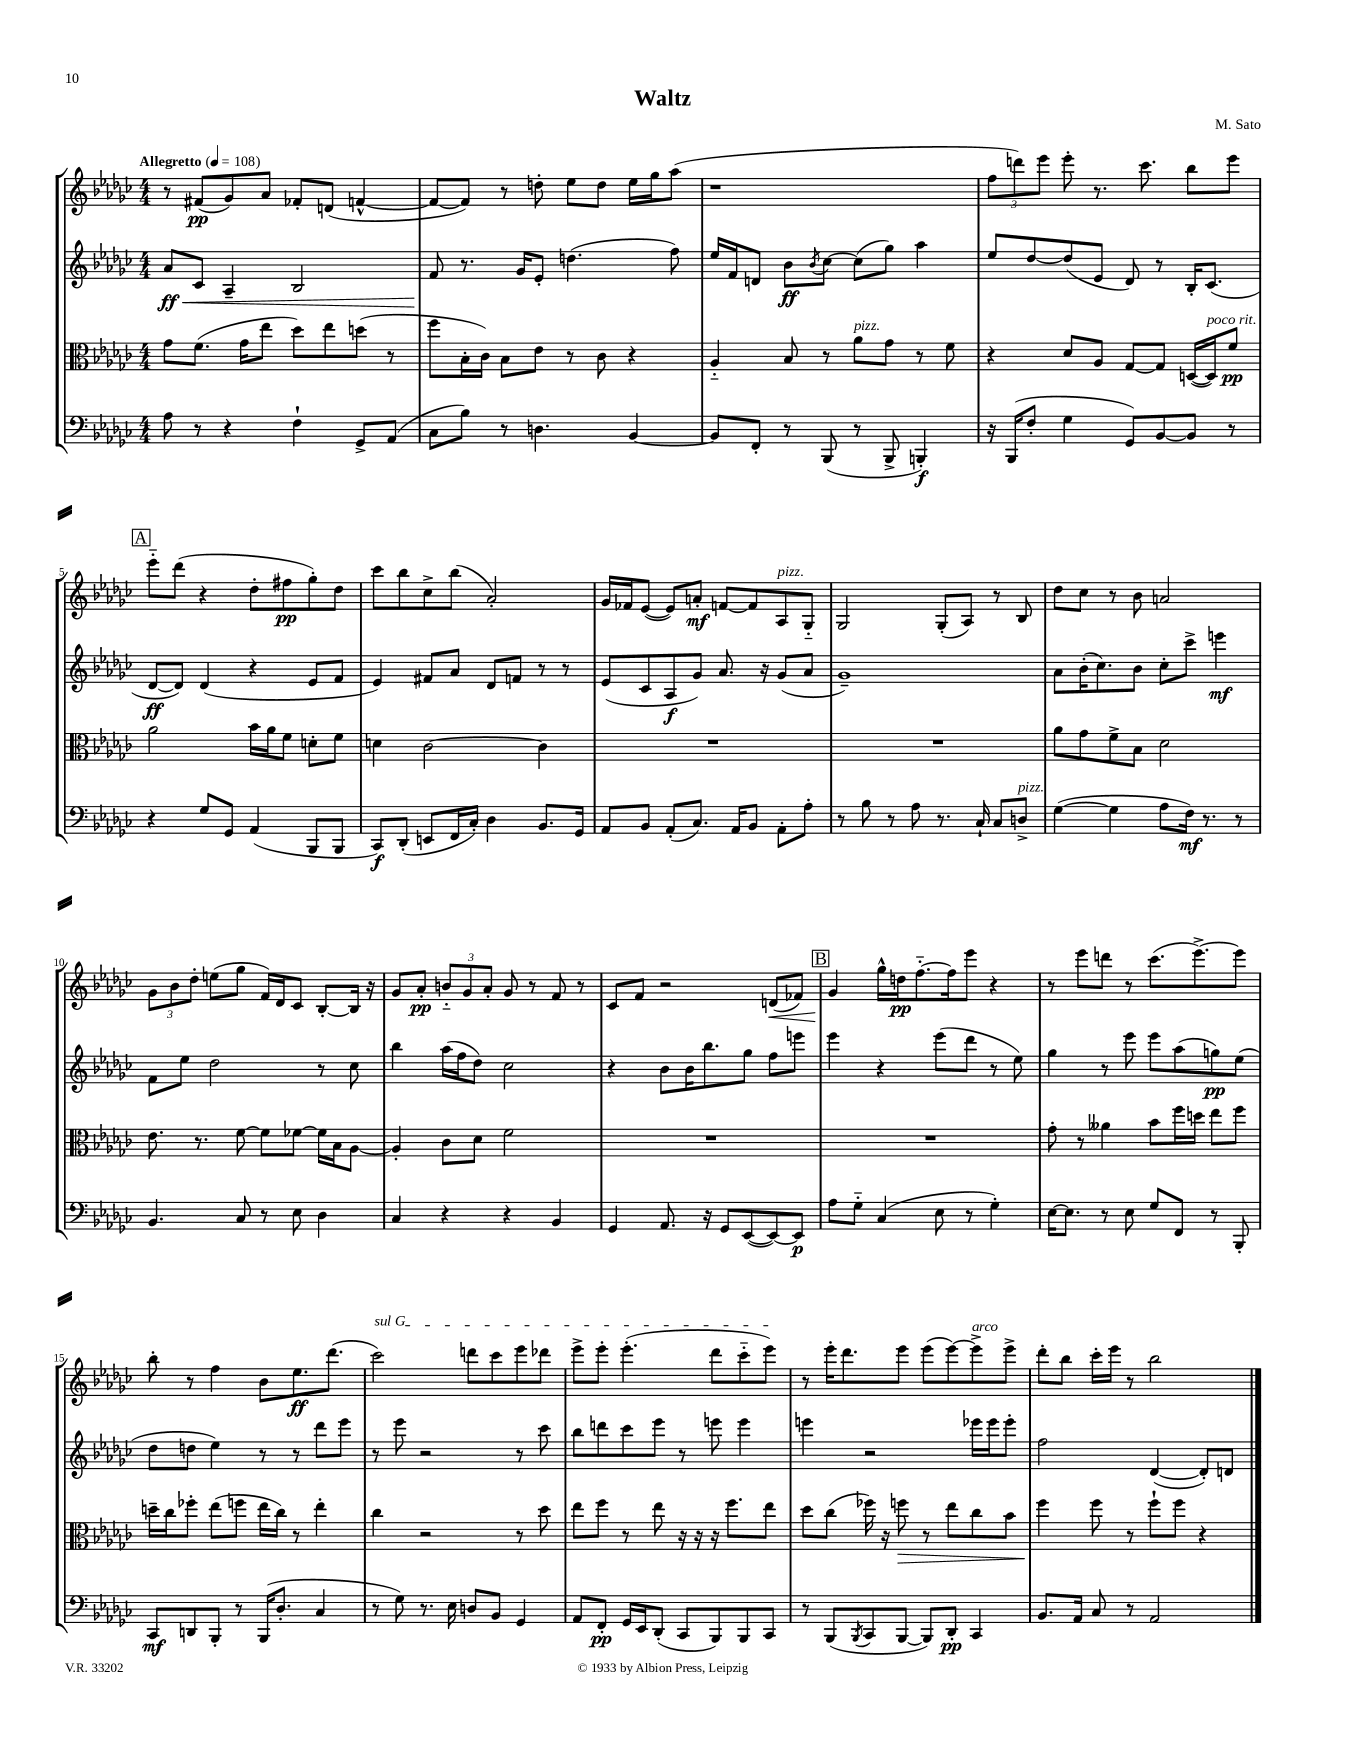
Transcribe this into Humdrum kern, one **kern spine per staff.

**kern	**dynam	**kern	**dynam	**kern	**dynam	**kern	**dynam
*part4	*part4	*part3	*part3	*part2	*part2	*part1	*part1
*staff4	*staff4	*staff3	*staff3	*staff2	*staff2	*staff1	*staff1
*clefF4	*	*clefC3	*	*clefG2	*	*clefG2	*
*k[b-e-a-d-g-c-]	*	*k[b-e-a-d-g-c-]	*	*k[b-e-a-d-g-c-]	*	*k[b-e-a-d-g-c-]	*
*M4/4	*	*M4/4	*	*M4/4	*	*M4/4	*
*MM108	*	*MM108	*	*MM108	*	*MM108	*
=1	=1	=1	=1	=1	=1	=1	=1
!	!	!	!	!	!	!LO:TX:a:B:t=Allegretto	!
!	!	!	!	!	!LO:HP:b	!	!
8A-\	.	8g-\L	.	8a-/L	< ff	8r	.
8r	.	(8.f\J	.	8c-/J	.	(8f#X/L	pp
4r	.	.	.	4A-~/	.	8g-/)	.
.	.	16g-\KL	.	.	.	.	.
.	.	8ee-\J	.	.	.	8a-/J	.
4F`\	.	8dd-\L)	.	2B-/	.	8f-X'/L	.
.	.	8ee-\	.	.	.	(8dn/J	.
8GG-^/L	.	(8ddn\J	.	.	.	[4fn^^/	.
(8AA-/J	.	8r	.	.	.	.	.
=2	=2	=2	=2	=2	=2	=2	=2
8C-\L	.	8ff\L	.	8f/	.	8f/L_	.
8B-\J)	.	16B-'\L	.	8.r	[	8f/J])	.
.	.	16c-\JJ)	.	.	.	.	.
8r	.	8B-\L	.	.	.	8r	.
.	.	.	.	16g-/KL	.	.	.
4.Dn\	.	8e-\J	.	8e-'/J	.	8ddn'\	.
.	.	8r	.	(4.ddn\	.	8ee-\L	.
.	.	8c-\	.	.	.	8dd\J	.
[4BB-/	.	4r	.	.	.	16ee-\LL	.
.	.	.	.	.	.	16gg-\J	.
.	.	.	.	8ff\)	.	(8aa-\J	.
=3	=3	=3	=3	=3	=3	=3	=3
8BB-/L]	.	4A-/	.	16ee-/LL	.	1r	.
.	.	.	.	16f/J	.	.	.
8FF'/J	.	.	.	8dn/J	.	.	.
8r	.	8B-/	.	8b-\L	ff	.	.
.	.	.	.	8qb-/	.	.	.
(8BBB-/	.	8r	.	[8cc-\J	.	.	.
!	!	!LO:TX:a:i:t=pizz.	!	!	!	!	!
8r	.	8a-\L	.	(8cc-\L]	.	.	.
8BBB-^/	.	8g-\J	.	8gg-\J)	.	.	.
4BBBn'/)	f	8r	.	4aa-\	.	.	.
.	.	8f\	.	.	.	.	.
=4	=4	=4	=4	=4	=4	=4	=4
16r	.	4r	.	8ee-/L	.	12ff\L	.
(16BBB-/KL	.	.	.	.	.	.	.
.	.	.	.	.	.	12dddn\)	.
8F'/J	.	.	.	[8dd-/	.	.	.
.	.	.	.	.	.	12eee-\J	.
4G-\	.	8d-/L	.	(8dd-/]	.	8eee-'\	.
.	.	8A-/J	.	8e-/J	.	8.r	.
8GG-/L)	.	[8G-/L	.	8d-/)	.	.	.
.	.	.	.	.	.	8.ccc-\	.
[8BB-/	.	8G-/J]	.	8r	.	.	.
8BB-/J]	.	([16Dn/LL	.	16B-'/KL	.	8bb-\L	.
!	!	!LO:TX:a:i:t=poco rit.	!	!	!	!	!
.	.	16D/J])	.	(8.c-/J	.	.	.
8r	.	8f/J	pp	.	.	8eee-\J	.
!!LO:LB:g=z
!!LO:REH:place=s1:t=A
=5	=5	=5	=5	=5	=5	=5	=5
4r	.	2a-\	.	[8d-/L	ff	8eee-\L	.
.	.	.	.	8d-/J])	.	(8ddd-\J	.
8G-/L	.	.	.	(4d-/	.	4r	.
8GG-/J	.	.	.	.	.	.	.
(4AA-/	.	16b-\LL	.	4r	.	8dd-'\L	.
.	.	16a-\J	.	.	.	.	.
.	.	8f\J	.	.	.	8ff#X\	pp
8BBB-/L	.	8dn'\L	.	8e-/L	.	8gg-'\)	.
8BBB-/J	.	8f\J	.	8f/J	.	8dd-\J	.
=6	=6	=6	=6	=6	=6	=6	=6
8CC-/L)	f	4dn\	.	4e-/)	.	8ccc-\L	.
(8DD-'/J	.	.	.	.	.	8bb-\	.
8EEn/L	.	[2c-\	.	8f#X/L	.	8cc-^\	.
16FF/L	.	.	.	8a-/J	.	(8bb-\J	.
16C-'/JJ)	.	.	.	.	.	.	.
4D-\	.	.	.	8d-/L	.	2a-'/)	.
.	.	.	.	8fn/J	.	.	.
8.BB-/L	.	4c-\]	.	8r	.	.	.
.	.	.	.	8r	.	.	.
16GG-/Jk	.	.	.	.	.	.	.
=7	=7	=7	=7	=7	=7	=7	=7
8AA-/L	.	1r	.	(8e-/L	.	16g-/LL	.
.	.	.	.	.	.	16f-X/J	.
8BB-/J	.	.	.	8c-/	.	([8e-/J	.
(8AA-'/L	.	.	.	8A-/	f	8e-/L])	.
8.C-/J)	.	.	.	8g-/J)	.	8an'/J	mf
.	.	.	.	8.a-/	.	[8fn/L	.
16AA-/KL	.	.	.	.	.	.	.
8BB-/J	.	.	.	.	.	8f/]	.
.	.	.	.	16r	.	.	.
!	!	!	!	!	!	!LO:TX:a:i:t=pizz.	!
8AA-'\L	.	.	.	(8g-/L	.	8A-/	.
8A-'\J	.	.	.	8a-/J	.	8G-/J	.
=8	=8	=8	=8	=8	=8	=8	=8
8r	.	1r	.	1g-~)	.	2G-/	.
8B-\	.	.	.	.	.	.	.
8r	.	.	.	.	.	.	.
8A-\	.	.	.	.	.	.	.
8.r	.	.	.	.	.	(8G-'/L	.
.	.	.	.	.	.	8A-/J)	.
16C-`/	.	.	.	.	.	.	.
8C-/L	.	.	.	.	.	8r	.
!LO:TX:a:i:t=pizz.	!	!	!	!	!	!	!
8Dn^/J	.	.	.	.	.	8B-/	.
=9	=9	=9	=9	=9	=9	=9	=9
([4G-\	.	8a-\L	.	8a-\L	.	8dd-\L	.
.	.	8g-\	.	(16b-'\K	.	8cc-\J	.
.	.	.	.	8.cc-\)	.	.	.
4G-\]	.	8f^\	.	.	.	8r	.
.	.	8B-\J	.	8b-\J	.	8b-\	.
8A-\L	.	2d-\	.	8cc-'\L	.	2an/	.
16F\Jk)	mf	.	.	8ccc-^\J	.	.	.
8.r	.	.	.	.	.	.	.
.	.	.	.	4eeen\	mf	.	.
8r	.	.	.	.	.	.	.
!!LO:LB:g=z
=10	=10	=10	=10	=10	=10	=10	=10
4.BB-/	.	8.e-\	.	8f\L	.	12g-\L	.
.	.	.	.	.	.	12b-\	.
.	.	.	.	8ee-\J	.	.	.
.	.	.	.	.	.	12dd-'\J	.
.	.	8.r	.	.	.	.	.
.	.	.	.	2dd-\	.	(8een\L	.
8C-/	.	[8f\	.	.	.	8gg-\J	.
8r	.	8f\L]	.	.	.	16f/LL)	.
.	.	.	.	.	.	16d-/J	.
8E-\	.	[8f-X\J	.	.	.	8c-/J	.
4D-\	.	16f-\LL]	.	8r	.	[8B-'/L	.
.	.	16B-\J	.	.	.	.	.
.	.	[8A-\J	.	8cc-\	.	16B-/Jk]	.
.	.	.	.	.	.	16r	.
=11	=11	=11	=11	=11	=11	=11	=11
4C-/	.	4A-'/]	.	4bb-\	.	8g-/L	.
.	.	.	.	.	.	8a-'/J	pp
4r	.	8c-\L	.	(16aa-\LL	.	12bn/L	.
.	.	.	.	16ff\J	.	.	.
.	.	.	.	.	.	12g-/	.
.	.	8d-\J	.	8dd-\J)	.	.	.
.	.	.	.	.	.	12a-'/J	.
4r	.	2f\	.	2cc-\	.	8g-/	.
.	.	.	.	.	.	8r	.
4BB-/	.	.	.	.	.	8f/	.
.	.	.	.	.	.	8r	.
=12	=12	=12	=12	=12	=12	=12	=12
4GG-/	.	1r	.	4r	.	8c-/L	.
.	.	.	.	.	.	8f/J	.
8.AA-/	.	.	.	8b-\L	.	2r	.
.	.	.	.	16b-\K	.	.	.
16r	.	.	.	8.bb-\	.	.	.
8GG-/L	.	.	.	.	.	.	.
([8EE-/	.	.	.	8gg-\J	.	.	.
!	!	!	!	!	!	!	!LO:HP:b
8EE-/_)	.	.	.	8ff\L	.	(8dn/L	<
8EE-/J]	p	.	.	8eeen\J	.	8f-X/J)	.
!!LO:REH:place=s1:t=B
=13	=13	=13	=13	=13	=13	=13	=13
8A-\L	.	1r	.	4eee-\	.	4g-/	.
8G-\J	.	.	.	.	.	.	.
(4C-/	.	.	.	4r	.	16gg-^^\LL	[
.	.	.	.	.	.	16ddn\J	pp
.	.	.	.	.	.	[8.ff\	.
8E-\	.	.	.	(8eee-\L	.	.	.
.	.	.	.	.	.	16ff\k]	.
8r	.	.	.	8ddd-\J	.	8eee-\J	.
4G-'\)	.	.	.	8r	.	4r	.
.	.	.	.	8ee-\)	.	.	.
=14	=14	=14	=14	=14	=14	=14	=14
[16E-\KL	.	8g-'\	.	4gg-\	.	8r	.
8.E-\J]	.	.	.	.	.	.	.
.	.	8r	.	.	.	8eee-\L	.
8r	.	4a--X\	.	8r	.	8dddn\J	.
8E-\	.	.	.	8eee-\	.	8r	.
8G-/L	.	8b-\L	.	8eee-\L	.	(8.ccc-\L	.
8FF/J	.	16ff\L	.	(8aa-\	.	.	.
.	.	16ddn\JJ	.	.	.	[8.eee-^\)	.
8r	.	8ee-\L	.	8ggn\)	pp	.	.
8BBB-'/	.	8ff\J	.	(8ee-\J	.	8eee-\J]	.
!!LO:LB:g=z
=15	=15	=15	=15	=15	=15	=15	=15
8CC-/L	mf	16ddn~\LL	.	8dd-\L	.	8bb-'\	.
.	.	16cc-\J	.	.	.	.	.
8DDn/	.	8ff-X'\J	.	8ddn\J	.	8r	.
8BBB-'/J	.	(8ee-\L	.	4ee-\)	.	4ff\	.
8r	.	8ffn\J	.	.	.	.	.
(16BBB-/KL	.	16ee-\LL	.	8r	.	8b-\L	.
8.D-'/J	.	16cc-\JJ)	.	.	.	.	.
.	.	8r	.	8r	.	8.ee-\	ff
4C-/	.	4ee-'\	.	8ddd-\L	.	.	.
.	.	.	.	.	.	(8.ddd-\J	.
.	.	.	.	8eee-\J	.	.	.
=16	=16	=16	=16	=16	=16	=16	=16
!	!	!	!	!	!	!LO:TX:a:i:t=sul G	!
8r	.	4cc-\	.	8r	.	2ccc-\)	.
8G-\)	.	.	.	8eee-\	.	.	.
8.r	.	2r	.	2r	.	.	.
16E-\	.	.	.	.	.	.	.
8Dn/L	.	.	.	.	.	8dddn\L	.
8BB-/J	.	.	.	.	.	8ccc-\	.
4GG-/	.	8r	.	8r	.	8eee-\	.
.	.	8dd-\	.	8ccc-\	.	8ddd-X\J	.
=17	=17	=17	=17	=17	=17	=17	=17
8AA-/L	.	8ee-\L	.	8bb-\L	.	8eee-^\L	.
8FF'/J	pp	8ff\J	.	8dddn\	.	8eee-'\J	.
16GG-/LL	.	8r	.	8ccc-\	.	(4.eee-'\	.
16EE-/J	.	.	.	.	.	.	.
(8DD-'/J	.	8ee-\	.	8eee-\J	.	.	.
8CC-/L	.	16r	.	8r	.	.	.
.	.	16r	.	.	.	.	.
8BBB-/)	.	16r	.	8eeen\	.	8ddd-\L	.
.	.	8.ff\L	.	.	.	.	.
8BBB-/	.	.	.	4eee\	.	8ccc-\	.
8CC-/J	.	8ee-\J	.	.	.	8eee-\J)	.
=18	=18	=18	=18	=18	=18	=18	=18
8r	.	8dd-\L	.	4eeen\	.	8r	.
(8BBB-/L	.	(8cc-\J	.	.	.	16eee-'\KL	.
.	.	.	.	.	.	8.ddd-\	.
8qBBB-/	.	.	.	.	.	.	.
8CC-/	.	16ff-X\)	.	2r	.	.	.
.	.	16r	.	.	.	.	.
!	!	!	!LO:HP:b	!	!	!	!
[8BBB-/J	.	8ffn\	>	.	.	8eee-\J	.
8BBB-/L])	.	8r	.	.	.	(8eee-\L	.
8DD-'/J	pp	8ee-\L	.	.	.	[8eee-\)	.
!	!	!	!	!	!	!LO:TX:a:i:t=arco	!
4CC-/	.	8cc-\	.	16eee-X\LL	.	8eee-^\]	.
.	.	.	.	16eee-\J	.	.	.
.	.	8b-\J	.	8eee-'\J	.	8eee-^\J	.
=19	=19	=19	=19	=19	=19	=19	=19
8.BB-/L	.	4ff\	.	2ff\	.	8ddd-'\L	.
.	.	.	.	.	.	8bb-\J	.
16AA-/Jk	.	.	.	.	.	.	.
8C-/	.	8ff\	]	.	.	16ccc-'\LL	.
.	.	.	.	.	.	16eee-\JJ	.
8r	.	8r	.	.	.	8r	.
2AA-/	.	8ff`\L	.	([4d-/	.	2bb-\	.
.	.	8ff\J	.	.	.	.	.
.	.	4r	.	8d-'/L])	.	.	.
.	.	.	.	8dn/J	.	.	.
==	==	==	==	==	==	==	==
*-	*-	*-	*-	*-	*-	*-	*-
